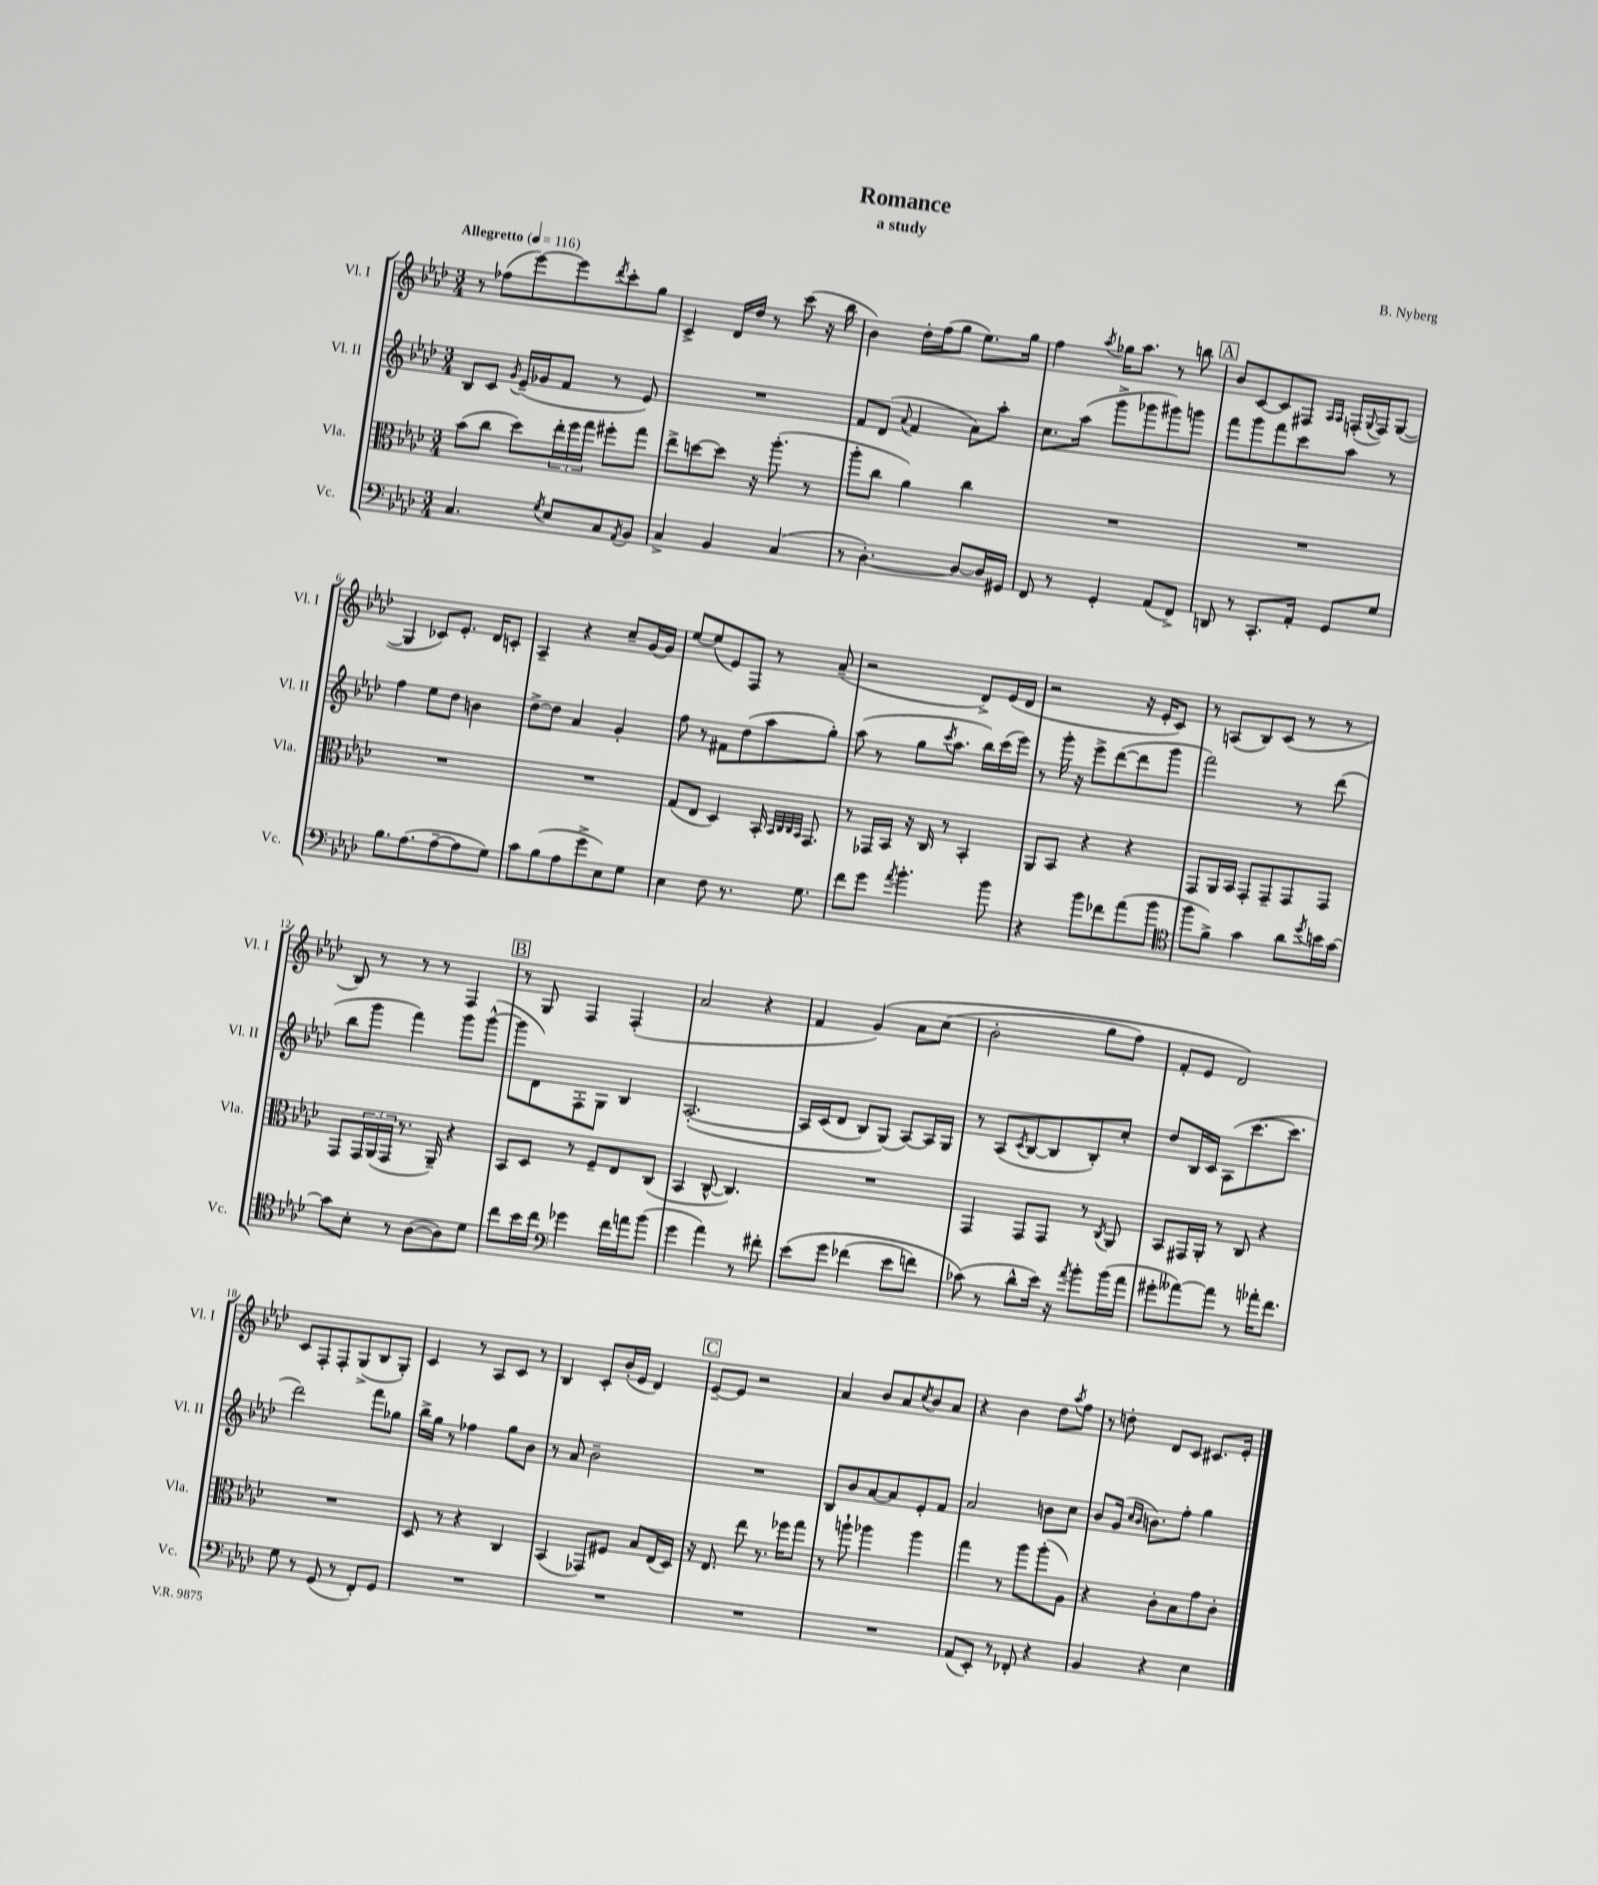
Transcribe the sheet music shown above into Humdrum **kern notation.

**kern	**kern	**kern	**kern
*part4	*part3	*part2	*part1
*staff4	*staff3	*staff2	*staff1
*I"Vc.	*I"Vla.	*I"Vl. II	*I"Vl. I
*I'Vc.	*I'Vla.	*I'Vl. II	*I'Vl. I
*clefF4	*clefC3	*clefG2	*clefG2
*k[b-e-a-d-]	*k[b-e-a-d-]	*k[b-e-a-d-]	*k[b-e-a-d-]
*M3/4	*M3/4	*M3/4	*M3/4
*MM116	*MM116	*MM116	*MM116
=1	=1	=1	=1
!	!	!	!LO:TX:a:B:t=Allegretto
4.C/	(8b-\L	8B-/L	8r
.	8cc\J	8c/J	(8ff-X\L
.	.	8qg/	.
.	8dd-\L)	(16e-~/LL	[8eee-\)
.	.	16g-X/J	.
8qG/	.	.	.
8E-/L	24ee-'\L	8f/J	8eee-\]
.	24ff\	.	.
.	24gg\JJ	.	.
.	.	.	8qddd-/
8C/	8ff#X'\L	8r	8ccc'\
8qAA-/	.	.	.
8BB-/J	8gg\J	8e-/)	8gg\J
=2	=2	=2	=2
4C^/	8ee-^\L	2.r	4c^/
.	[8ddn\	.	.
4BB-/	8dd\J]	.	16d-/LL
.	.	.	16dd-/JJ
.	16r	.	8r
.	(8.aa-'\	.	.
(4C/	.	.	(8ccc\
.	8r	.	16r
.	.	.	16bb-\
=3	=3	=3	=3
8r	8aa-'\L	8f/L	4b-\)
[4.D-'\)	8cc\J	(8d-/J	.
.	.	8qqa-/	.
.	4a-\)	4f/	16dd-'\LL
.	.	.	(16ff\J
.	.	.	8gg\J
8D-/L_	4cc\	8a-\L)	8.ee-\L)
16D-/L]	.	8aa-'\J	.
16GG#X/JJ	.	.	16gg\Jk
=4	=4	=4	=4
8FF/	2.r	8.cc\L	4ff\
8r	.	.	.
.	.	(16aa-\Jk	.
.	.	.	8qaa-/
4GG'/	.	8ggg^\L	16gg-X\KL
.	.	.	8.aa-\J
.	.	8ggg-X\	.
(8AA-/L	.	8ggg#X\)	8r
8FF^/J)	.	8gggn\J	8bbn\
!!LO:REH:place=s1:t=A
=5	=5	=5	=5
8DDn/	2.r	8fff\L	8b-/L
8r	.	8ggg\	[8c/
8.CC'/L	.	8fff\	8c/]
.	.	8ccc\	8F#X/J
16AA-'/Jk	.	.	.
.	.	.	16qqA-/LL
.	.	.	16qqA-/JJ
8GG/L	.	8aa-\J	(16Fn'/LL
.	.	.	8qqG/
.	.	.	16F/J)
8G/J	.	8r	([8G/J
!!LO:LB:g=z
=6	=6	=6	=6
8.B-\L	2.r	4ff\	4G/]
(8.A-\	.	.	.
.	.	8ee-\L	8c-X/L)
[8A-~\	.	8dd-\J	8.e-'/J
8A-\]	.	4bn\	.
.	.	.	16d-/KL
8G\J)	.	.	8cn'/J
=7	=7	=7	=7
8c\L	2.r	[8dd-^\L	4A-~/
(8B-\	.	8dd-\J]	.
8A-\	.	4a-/	4r
8g^\	.	.	.
8E-\)	.	4g'/	8cc~/L
8G\J	.	.	[16g/L
.	.	.	16g/JJ]
=8	=8	=8	=8
4E-\	(8G/L	8ff\	[8ee-/L
.	8E-/J	8r	(8ee-/]
8F\	4D-/)	8f#X\L	8e-/)
8.r	.	(8dd-\	8F/J
.	16BB-'/	8aa-\	8r
.	32qqBB-/LLL	.	.
.	32qqC/	.	.
.	32qqC/	.	.
.	32qqBB-/JJJ	.	.
8.G\	8.GG/	.	.
.	.	8gg'\J)	(8a-~/
=9	=9	=9	=9
8f\L	8r	(8aa-\	2r
8g\J	16GG-X/LL	8r	.
.	16BB-/JJ	.	.
8qa-/	.	.	.
4.b-'\	16r	8gg\L	.
.	16C/	.	.
.	.	8qccc/	.
.	8r	8.aa-\J	.
.	4BB-'/	.	8d-^/L)
.	.	16bb-\LL)	.
8b-\	.	(16ccc\	(16e-/L
.	.	16eee-\JJ)	16d-/JJ
=10	=10	=10	=10
4r	8AA-/L	8r	2r
.	8BB-/J	16ggg'\	.
.	.	16r	.
8b-\L	4r	8eee-^\L	.
8f-X\	.	([8ddd-\	.
(8a-\	4r	8ddd-\]	16r
.	.	.	16e-'/KL
8b-\J	.	8ggg\J	8c/J)
=11	=11	=11	=11
*clefC4	*	*	*
8ff\L	8GG/L	2fff\)	8r
8f^\J)	16AA-/L	.	(8An/L
.	16BB-/JJ	.	.
4g\	8GG'/L	.	8B-/)
.	8GG~/	.	(8c/J
8a-\L	8GG/	8r	8r
8qdd-/	.	.	.
16bn\L	8GG/J	(8ddd-\	8r
[16g\JJ	.	.	.
!!LO:LB:g=z
=12	=12	=12	=12
8g\L]	8GG/L	8bb-\L	8B-/)
8B-'\J	24GG/L	8ggg\J	8r
.	(24AA-/	.	.
.	24GG/JJ	.	.
8r	8.r	4fff\)	8r
([8A-\L	.	.	8r
.	16AA-~/)	.	.
8A-\])	4r	8ggg\L	4F/
8d-\J	.	([8ggg^^\J	.
!!LO:REH:place=s1:t=B
=13	=13	=13	=13
8cc\L	8BB-/L	8ggg\L]	8r
16b-\L	8D-/J	8d-\)	8G/
16cc\JJ	.	.	.
*clefF4	*	*	*
4g-X\	8r	8F'\	4F/
.	8F~/L	8G\J	.
16f\LL	8E-/	4B-/	(4F'/
16an\J	.	.	.
(8b-\J	(8C/J	.	.
=14	=14	=14	=14
4g\	4BB-/	([2.A-'/	2a-/
4a-\)	[8C^^/	.	.
.	4.C/])	.	.
8r	.	.	4r
8f#X'\	.	.	.
=15	=15	=15	=15
(8e-\L	2.r	16A-/LL]	4f/
.	.	(16c/J	.
8g\J	.	8d-/J	.
(4f-X\	.	8B-/L)	(4g/)
.	.	(8G/J)	.
8e-\L	.	[8A-/L)	8a-\L
8fn\J)	.	16A-/L]	(8cc\J
.	.	16G/JJ	.
=16	=16	=16	=16
(8c-X\)	4GG/	8r	2b-'\
8r	.	(8A-/L	.
.	.	8qc/	.
8d-^^\L	8GG/L	[8B-/	.
16e-\Jk)	8GG/J	8B-/]	.
16r	.	.	.
8qa-/	.	.	.
8b-'\L	8r	8B-'/)	8gg\L
.	8qC/	.	.
(16b-\L	8AA-/	8cc'/J	8ff\J)
16a-\JJ	.	.	.
=17	=17	=17	=17
8g#X'\L	8BB-/L	8dd-/L	8f'/L
[8a--X\)	16GG#X/L	16B-/L	8e-/J
.	16AA-'/JJ	16c/JJ	.
8a--\J]	8r	(8A-\L	2d-/)
8r	8C/	[8.ccc\	.
16a-X'\KL	4r	.	.
8.f\J	.	8.ccc\J]	.
!!LO:LB:g=z
=18	=18	=18	=18
8G\	2.r	2ddd-\)	8c/L
8r	.	.	8F'/
(8GG/	.	.	8F'/
8r	.	.	(8G^/
8FF'/L)	.	8fff\L	8B-/
8GG/J	.	8gg-X\J	8G'/J)
=19	=19	=19	=19
2.r	8D-/	16bb-^\LL	4c/
.	.	16gg\JJ	.
.	8r	8r	.
.	4r	4ff-X\	8r
.	.	.	8A-/L
.	4C/	8gg\L	8c/J
.	.	8b-\J	8r
=20	=20	=20	=20
2.r	(4BB-/	8r	4B-/
.	.	8a-/	.
.	8GG-X/L)	2b-~\	8c'/L
.	8F#X/J	.	(16b-'/L
.	.	.	16e-/JJ
.	8B-/L	.	4d-/)
.	(16E-/L	.	.
.	16D-/JJ)	.	.
!!LO:REH:place=s1:t=C
=21	=21	=21	=21
2.r	16r	2.r	[8e-~/L
.	8.E-/	.	.
.	.	.	8e-/J]
.	8ee-\	.	2r
.	8.r	.	.
.	16ff-X\KL	.	.
.	8gg\J	.	.
=22	=22	=22	=22
2.r	8r	8B-/L	4a-/
.	8aan`\	8b-/	.
.	4aa-X\	[8a-/	8b-/L
.	.	8a-/]	8a-/
.	.	.	8qcc/
.	4aa-\	8e-'/	8b-/
.	.	8f/J	8a-/J
=23	=23	=23	=23
(8AA-/L	4gg\	2a-/	4r
8EE-'/J)	.	.	.
8r	8r	.	4b-\
8FF-X'/	8aa-\L	.	.
4r	(8aa-'\	8bn\L	8dd-\L
.	.	.	8qaa-/
.	8A-\J)	8cc\J	8ff\J
=24	=24	=24	=24
4BB-/	4r	8b-/L	8r
.	.	(16g/Jk	8ddn'\
.	.	16qqcc/LL	.
.	.	16qqb-/JJ	.
.	.	8.bn\L)	.
4r	8c'\L	.	8d-/L
.	8B-\	8ff'\J	8c/J
4E-\	8g\	4gg\	8.c#X/L
.	8c'\J	.	.
.	.	.	16e-'/Jk
==	==	==	==
*-	*-	*-	*-
